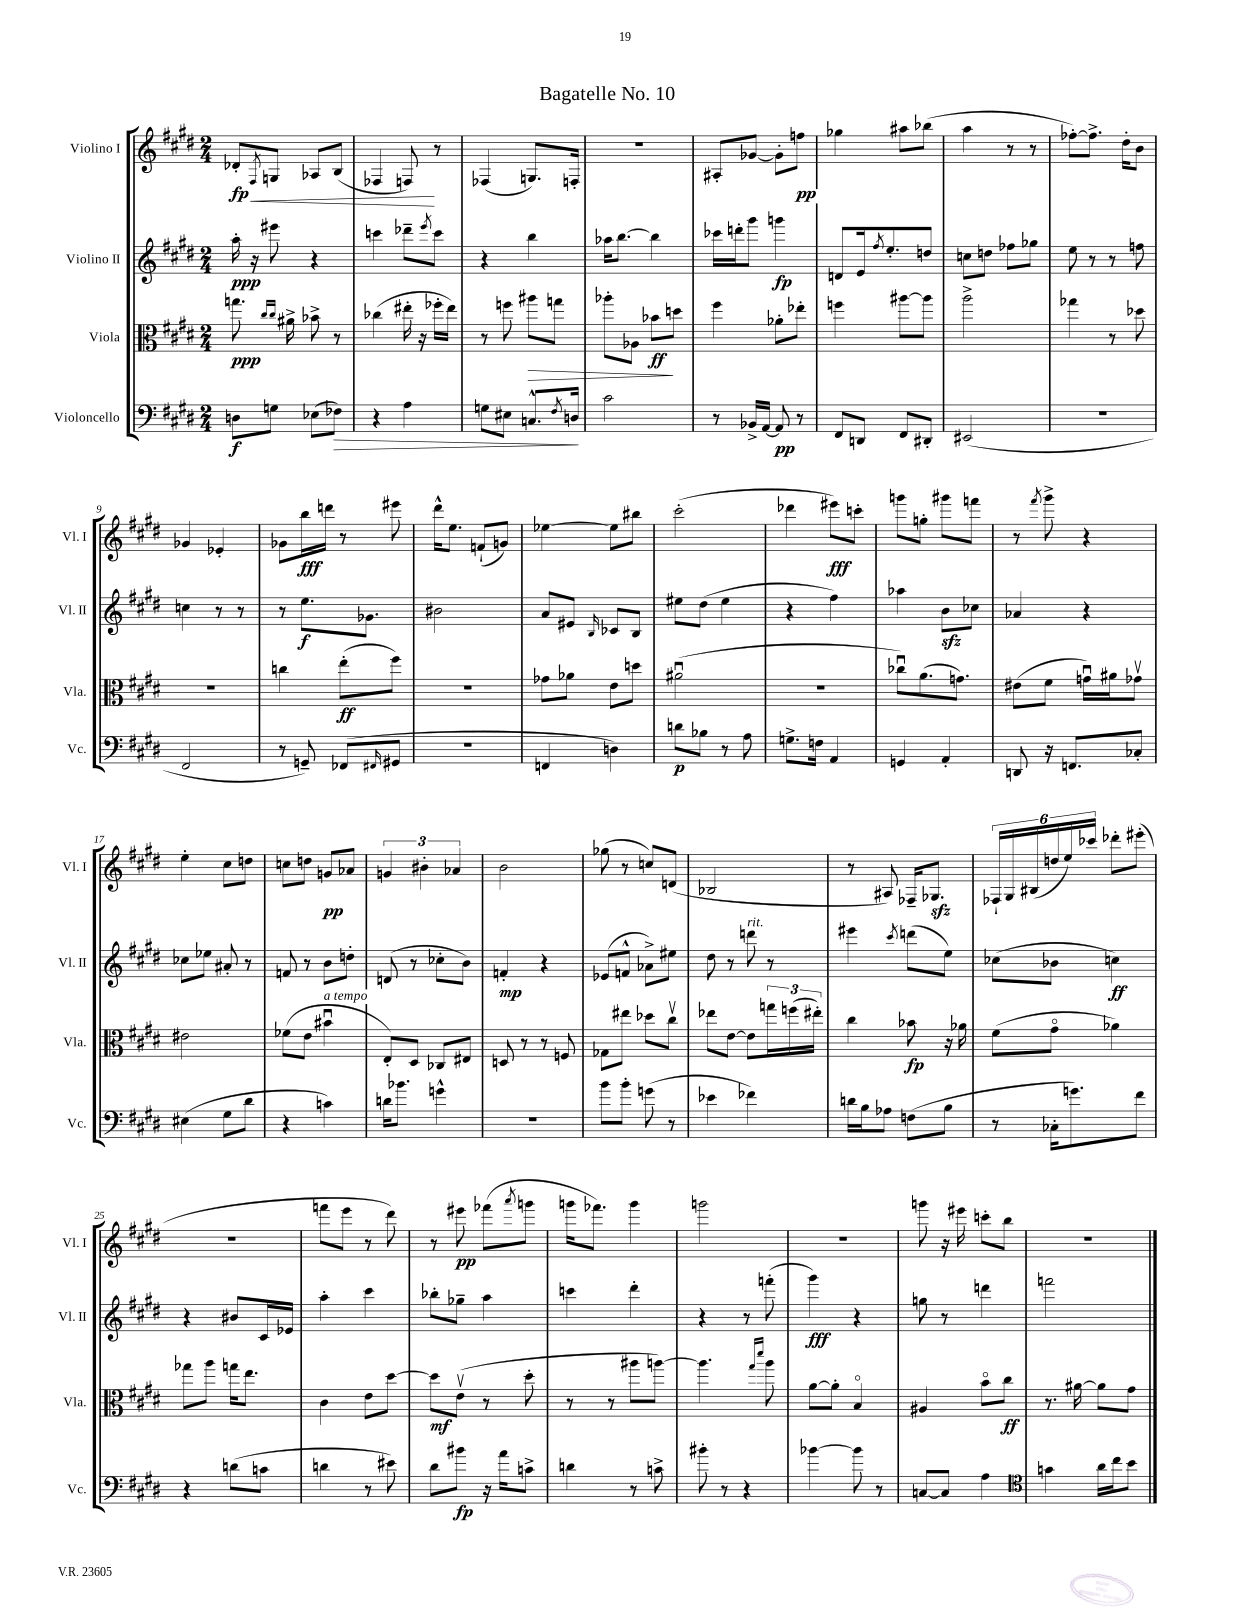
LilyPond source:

\header { title = "Bagatelle No. 10" }
<<
\new StaffGroup <<
\new Staff = "s0" \with { instrumentName = "Violino I" shortInstrumentName = "Vl. I" } {
    \clef treble \key e \major \numericTimeSignature \time 2/4
    des'8-.\fp\< \acciaccatura { fis8 } g8 aes8 b8( |
    fes4 f8\!) r8 |
    fes4( g8.) f16-. |
    R2 |
    ais8-. ges'8~ ges'8-. f''8\pp |
    ges''4 ais''8 bes''8( |
    a''4 r8 r8 |
    fes''8~-.) fes''8.-> dis''16-. b'8 |
    ges'4 ees'4-. |
    ges'8 b''16\fff d'''16 r8 eis'''8 |
    dis'''16-^ e''8. f'8-!( g'8) |
    ees''4~ ees''8 bis''8 |
    cis'''2-.( |
    des'''4 eis'''8\fff) c'''8-. |
    g'''8 g''8-. gis'''8 f'''8 |
    r8 \acciaccatura { fis'''8 } gis'''8-> r4 |
    e''4-. cis''8 d''8 |
    c''8 d''8 g'8\pp aes'8 |
    \tuplet 3/2 { g'4 bis'4-. aes'4 } |
    b'2 |
    ges''8( r8 c''8) d'8( |
    bes2 |
    r8 ais8) fes16-- ges8.\sfz |
    \tuplet 6/4 { fes16-! gis16 bis16( d''16 e''16) ces'''16 } des'''8-. eis'''8-.( |
    R2 |
    f'''8 e'''8 r8 dis'''8) |
    r8 eis'''8\pp fes'''8( \acciaccatura { a'''8 } g'''8 |
    g'''16 fes'''8.) g'''4 |
    g'''2 |
    R2 |
    g'''8 r16 eis'''16 c'''8-. b''8 |
    r2 \bar "|." |
}
\new Staff = "s1" \with { instrumentName = "Violino II" shortInstrumentName = "Vl. II" } {
    \clef treble \key e \major \numericTimeSignature \time 2/4
    a''16-.\ppp r16 eis'''8 r4 |
    c'''4 des'''8-- \acciaccatura { e'''8 } c'''8 |
    r4 b''4 |
    aes''16 b''8.~ b''4 |
    ces'''16 d'''16-. gis'''8 g'''4\fp |
    d'8 e'16 \acciaccatura { fis''8 } e''8.-. d''8 |
    c''8 d''8 fes''8 ges''8 |
    e''8 r8 r8 f''8 |
    c''4 r8 r8 |
    r8 e''8.\f ges'8. |
    bis'2 |
    a'8 eis'8 \grace { b16 } ces'8 b8 |
    eis''8 dis''8( eis''4 |
    r4 fis''4) |
    aes''4 b'8\sfz ces''8 |
    aes'4 r4 |
    ces''8 ees''8 ais'8-. r8 |
    f'8 r8 b'8 d''8-. |
    d'8( r8 ces''8-. b'8) |
    f'4-.\mp r4 |
    ees'8( f'8-^ aes'8->) eis''8 |
    dis''8 r8 d'''8^\markup { \italic "rit." } r8 |
    eis'''4 \acciaccatura { cis'''8 } d'''8( e''8) |
    ces''8( bes'8 c''4\ff) |
    r4 bis'8 cis'16 ees'16 |
    a''4-. cis'''4 |
    bes''8-. ges''8-- a''4 |
    c'''4 dis'''4-. |
    r4 r8 f'''8-.( |
    gis'''4\fff) r4 |
    g''8 r8 d'''4 |
    f'''2 \bar "|." |
}
\new Staff = "s2" \with { instrumentName = "Viola" shortInstrumentName = "Vla." } {
    \clef alto \key e \major \numericTimeSignature \time 2/4
    g''8.\ppp \grace { cis''16 cis''16 } ais'16-> bes'8-> r8 |
    ces''4( eis''16-. r16 fes''16-. eis''16) |
    r8 f''8 ais''8\> g''8 |
    aes''8-. aes8 bes'8\ff\! d''8 |
    fis''4 aes'8-. ees''8-. |
    f''4 ais''8~ ais''8 |
    a''2-> |
    ges''4 r8 des''8 |
    r2 |
    c''4 e''8-.\ff( fis''8) |
    R2 |
    ges'8 aes'8 e'8 d''8 |
    ais'2\downbow( |
    R2 |
    ces''8\downbow) a'8.( g'8.) |
    eis'8( fis'8 g'16\downbow) ais'16 ges'8\upbow |
    eis'2 |
    fes'8( e'8 bis'4\downbow^\markup { \italic "a tempo" } |
    e8-.) dis8 ces8 eis8 |
    d8 r8 r8 f8 |
    ges8 eis''8 des''8 cis''8\upbow |
    ees''8 e'8~ e'8 \tuplet 3/2 { g''16 f''16( eis''16-.) } |
    cis''4 bes'8\fp r16 aes'16 |
    fis'8( gis'8\flageolet aes'4) |
    ges''8 a''8 g''16 e''8. |
    cis'4 e'8 dis''8~ |
    dis''8\mf e'8\upbow( r8 dis''8-. |
    r8 r8 ais''8 a''8~) |
    a''4. \grace { gis''16 dis'''16 } a''8 |
    a'8~ a'8-. b4\flageolet |
    ais4 b'8\flageolet cis''8\ff |
    r8. ais'16~ ais'8 gis'8 \bar "|." |
}
\new Staff = "s3" \with { instrumentName = "Violoncello" shortInstrumentName = "Vc." } {
    \clef bass \key e \major \numericTimeSignature \time 2/4
    d8\f g8 ees8( fes8\>) |
    r4 a4 |
    g8 eis8 c8.-^ \acciaccatura { fis8 } d16\! |
    cis'2 |
    r8 bes,16-> a,16~ a,8\pp r8 |
    fis,8 d,8 fis,8 dis,8-. |
    eis,2( |
    R2 |
    fis,2 |
    r8 g,8--) fes,8( \grace { fis,16 } gis,8 |
    r2 |
    f,4 d4) |
    d'8\p bes8 r8 a8 |
    g8.-> f16 a,4 |
    g,4 a,4-. |
    d,8 r16 f,8. ces8-. |
    eis4( gis8 dis'8 |
    r4 c'4) |
    d'16 bes'8. g'4-^ |
    r2 |
    b'8 b'8-. g'8( r8 |
    ees'4 fes'4) |
    d'16 b16 aes8 f8( b8 |
    r8 ces16-. g'8.) fis'8 |
    r4 d'8( c'8 |
    d'4 r8 eis'8) |
    dis'8 bis'8\fp r16 a'16 c'8-> |
    d'4 r8 c'8-> |
    bis'8-. r8 r4 |
    bes'4~ bes'8 r8 |
    c8~ c8 a4 |
    \clef tenor g'4 a'16 cis''16 b'8 \bar "|." |
}
>>
>>
